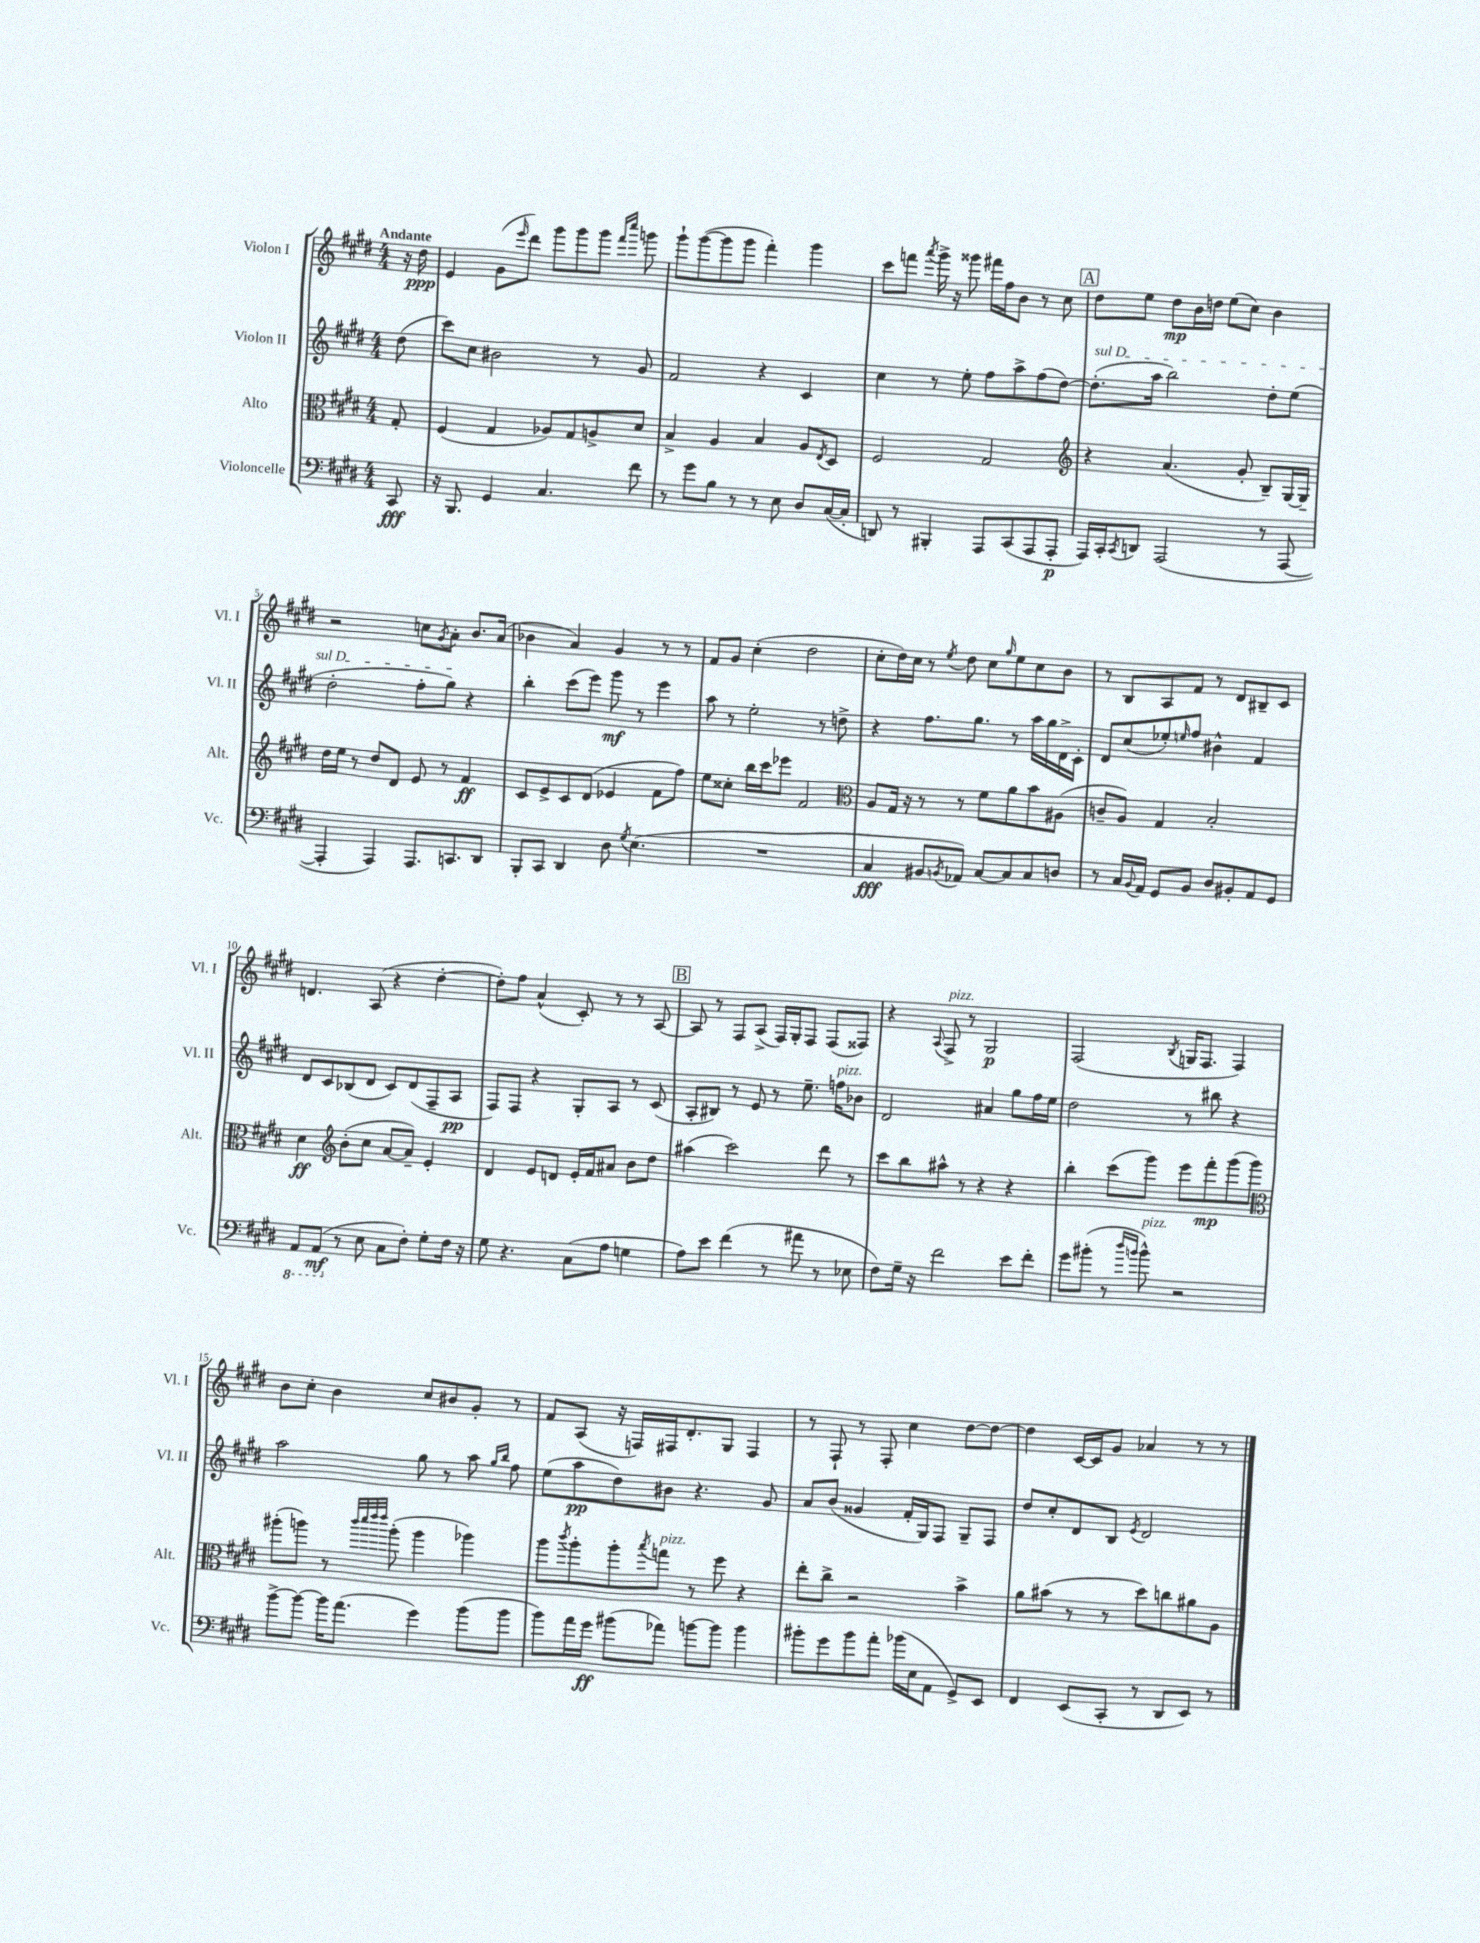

**kern	**kern	**kern	**kern
*staff4	*staff3	*staff2	*staff1
*clefF4	*clefC3	*clefG2	*clefG2
*k[f#c#g#d#]	*k[f#c#g#d#]	*k[f#c#g#d#]	*k[f#c#g#d#]
*M4/4	*M4/4	*M4/4	*M4/4
8CC#	8G#'	(8dd#	16r
.	.	.	16dd#
=	=	=	=
16r	(4F#	8ccc#)	4e
8.BBB	.	.	.
.	.	8cc#	.
4GG#	4G#	2b#	(8g#
.	.	.	16qqeee
.	.	.	8ddd#)
4.C#	8A-)	.	8ggg#
.	8G#	.	8ggg#
.	8A^	8r	8ggg#
.	.	.	16qqfff#
.	.	.	16qqcccc#
8f#	8d#	8g#	8ggg
=	=	=	=
8r	4B^	2f#	8ggg#`
8g#	.	.	([8ggg#
8B	4A	.	8ggg#]
8r	.	.	8ggg#
8r	4B	4r	4fff#')
8E	.	.	.
8D#	8A	4c#	4ggg#
.	8qE	.	.
([16C#	8D#	.	.
16C#']	.	.	.
=	=	=	=
8DD)	2F#	4cc#	8ccc#
8r	.	.	8fff
.	.	.	8qaaa
4BBB#'	.	8r	16ggg#^
.	.	.	16r
.	.	8ee'	8ggg##
8AAA	2G#	8ff#	16fff#
.	.	.	16ff#
(8CC#	.	8aa^	8b
8AAA	.	(8ff#	8r
8AAA'	.	[8dd#)	8cc#
=	=	=	=
*	*clefG2	*	*
16AAA)	4r	(8.dd#']	8dd#
16CC#'	.	.	.
8qCC#	.	.	.
8DD	.	.	8ee
.	.	16aa	.
(2AAA	(4.a	2bb)	8dd#
.	.	.	16b
.	.	.	16dd
.	.	.	(8ee
.	8g#'	.	8cc#)
8r	8B~)	8dd#'	4b
[8AAA	[16G#	(8ee	.
.	16G#~]	.	.
=	=	=	=
4AAA']	16dd#	2dd#'	2r
.	16ee	.	.
.	8r	.	.
4AAA)	8dd#	.	.
.	8d#	.	.
8.AAA	8e	8ff#'	8cc
.	.	.	8qg#
.	8r	8gg#)	8a'
8.CC	.	.	.
.	4f#	4r	8.b
8DD#	.	.	.
.	.	.	(16a
=	=	=	=
8BBB'	8c#	4bb'	4b-
8CC#	8e^	.	.
4DD#	8c#	(8ccc#	4a)
.	(8d#	8eee)	.
8D#	4e-	8ggg#	4g#
8qG#	.	.	.
(4.E	.	8r	.
.	8f#	4eee	8r
.	8ff#)	.	8r
=	=	=	=
1r	8ee	8aa	8f#
.	8cc##'	8r	8g#
.	16bb	2ee'	(4cc#'
.	16ccc#	.	.
.	8eee-	.	.
.	2f#	.	2dd#
.	.	8r	.
.	.	8dd^	.
=	=	=	=
*	*clefC3	*	*
4C#	8A	4r	8cc#'
.	16G#	.	16dd#)
.	16r	.	16cc#
8BB#	8r	8.ff#	8r
8qBB	.	.	8qee
8AA-)	8r	.	8dd#
.	.	8.gg#	.
[8C#	8f#	.	8cc#
.	.	.	16qqgg#
8C#]	8a	8r	8ee
8C#	8b	16aa	8cc#
.	.	16gg#	.
8D	(8A#	16d#^	8b
.	.	16c#'	.
=	=	=	=
8r	8c~	8d#	8r
16C#	8A)	(8cc#	8B
8qqBB	.	.	.
16AA	.	.	.
8GG#	4G#	8ee-')	8A
.	.	16qqee	.
8BB	.	8ff#	8f#
8D#	2B'	4b#^^	8r
8BB#'	.	.	8d#
8AA	.	4f#	8B#~
8GG#	.	.	8c#
=	=	=	=
8AAA	4d#	8d#	4.d
(8AAA	.	8c#	.
*	*clefG2	*	*
8r	(8b'	(8B-	.
8E	8cc#	8d#	(8A
8C#	[8a	8c#)	4r
8F#')	8a~])	(8d#	.
8G#'	4e'	8F#~	[4dd#'
16F#	.	8A	.
16r	.	.	.
=	=	=	=
8G#	4d#	8F#)	8dd#'])
4.r	.	8F#	8ff#
.	8e	4r	(4a^^
.	8d	.	.
(8C#	16e'	8G#'	8c#')
.	16f#	.	.
8A	8a#	8A	8r
4G	8b	8r	8r
.	8dd#	(8c#	[8A
=	=	=	=
8A)	(4aa#	8A'	8A]
8e	.	8B#)	8r
(4f#	2ccc#)	8r	8F#
.	.	8e	(8A^
8r	.	8r	16F#)
.	.	.	16G#'
8a#	.	8.ee~	8F#
8r	8ddd#	.	(8F#
.	.	16ff	.
8E-	8r	8b-	8F##)
=	=	=	=
8F#)	8ccc#	2d#	4r
16G#~	8bb	.	.
16r	.	.	.
.	.	.	8qqA
2f#	8aa#^^	.	8F#^
.	8r	.	8r
.	4r	4a#	2G#
8e	4r	8gg#	.
8f#'	.	16ff#	.
.	.	16ee	.
=	=	=	=
8g#	4bb'	2dd#	(2F#
(8b#'	.	.	.
8r	(8ccc#	.	.
16qqdd#	.	.	.
16qqb	.	.	.
8b^^)	8ggg#)	.	.
.	.	.	8qB
2r	8eee	8r	16G
.	.	.	8.F#
.	8fff#'	8bb#	.
.	(8ggg#	4r	4F#)
.	8ggg#)	.	.
=	=	=	=
*	*clefC3	*	*
[8b^	(8aa#'	2aa	8b
8b_	8aa)	.	8cc#'
16b]	8r	.	4b
(8.a	.	.	.
.	32qqccc#	.	.
.	32qqddd#	.	.
.	32qqeee	.	.
.	32qqeee	.	.
.	(8aa'	.	.
4g#)	4aa	8gg#	8cc#
.	.	8r	8b#
(8b	4aa-)	8aa	8g#'
.	.	16qqgg#	.
.	.	16qqbb	.
8b	.	8ff#	8r
=	=	=	=
8b)	8aa	(8ee	8f#
.	8qccc#	.	.
16a	8aa'	8aa	(8A
16g#	.	.	.
(8b#	8aa'	8dd#)	16r
.	.	.	16F)
.	8qbb	.	.
8a-)	8gg	8b#	16F#
.	.	.	8.d#'
[8b	8r	4.r	.
8b]	8ff#	.	8G#
4b	4r	.	4F#
.	.	8g#	.
=	=	=	=
8b#'	8ee'	8a	8r
8g#	8cc#^	(8b	8F#`
8b#	2r	4g##	8r
8a'	.	.	8F#'
(16b-	.	16f#'	4cc#
16E	.	16G#)	.
8AA	.	8F#	.
8GG#^)	4b^	8G#~	[8dd#
8EE	.	8F#	8dd#_
=	=	=	=
4FF#	8a	8dd#	4dd#]
.	(8b#	8cc#'	.
(8EE	8r	8d#	[16c#
.	.	.	16c#]
8CC#'	8r	8B	8g#
.	.	8qe	.
8r	8dd#)	2d#	4a-
8DD#	8cc	.	.
8EE)	8a#	.	8r
8r	8A	.	8r
==	==	==	==
*-	*-	*-	*-
